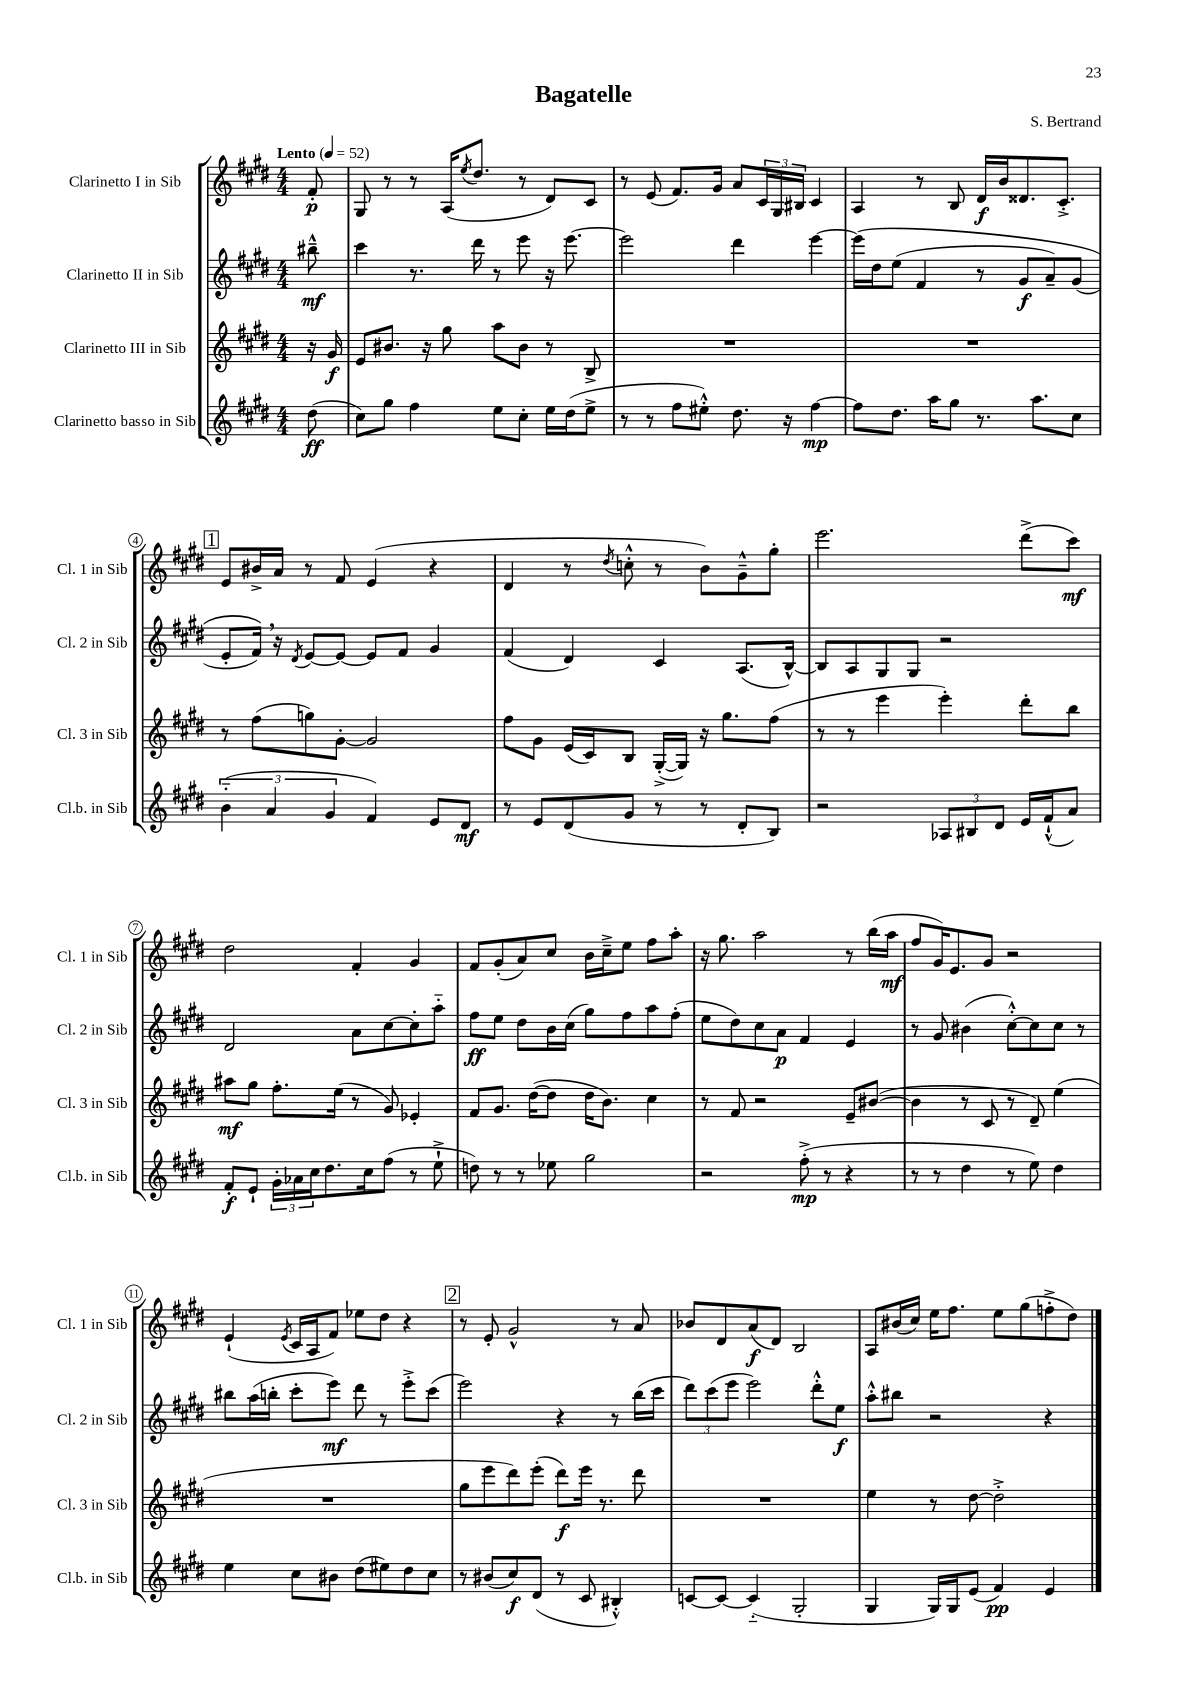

**kern	**kern	**kern	**kern
*staff4	*staff3	*staff2	*staff1
*clefG2	*clefG2	*clefG2	*clefG2
*k[f#c#g#d#]	*k[f#c#g#d#]	*k[f#c#g#d#]	*k[f#c#g#d#]
*M4/4	*M4/4	*M4/4	*M4/4
*MM52	*MM52	*MM52	*MM52
(8dd#	16r	8bb#~^^	8f#'
.	16g#	.	.
=	=	=	=
8cc#)	8e	4ccc#	8G#
8gg#	8.b#	.	8r
4ff#	.	8.r	8r
.	16r	.	.
.	8gg#	.	(16A
.	.	.	8qee
.	.	16ddd#	8.dd#
8ee	8aa	8r	.
8cc#'	8b#	8eee	8r
16ee	8r	16r	8d#)
(16dd#	.	[8.eee	.
8ee^	8B^	.	8c#
=	=	=	=
8r	1r	2eee]	8r
8r	.	.	(8e
8ff#	.	.	8.f#)
8ee#'^^)	.	.	.
.	.	.	16g#
8.dd#	.	4ddd#	8a
.	.	.	24c#
.	.	.	24G#
16r	.	.	.
.	.	.	24B#
[4ff#	.	[4eee	4c#
=	=	=	=
8ff#]	1r	&(16eee]	4A
.	.	16dd#	.
8.dd#	.	(8ee	.
.	.	4f#	8r
16aa	.	.	.
8gg#	.	.	8B
8.r	.	8r	16d#
.	.	.	16b
.	.	8g#	8.d##
8.aa	.	.	.
.	.	8a~)	.
.	.	.	8.c#'^
8cc#	.	(8g#	.
=	=	=	=
(6b'~	8r	8e'	8e
.	(8ff#	16f#)&)	16b#^
6a	.	.	.
.	.	16r	16a
.	.	8qd#	.
.	8gg)	[8e	8r
6g#	.	.	.
.	[8g#'	8e_	8f#
4f#)	2g#]	8e]	(4e
.	.	8f#	.
8e	.	4g#	4r
8d#	.	.	.
=	=	=	=
8r	8ff#	(4f#	4d#
8e	8g#	.	.
(8d#	(16e	4d#)	8r
.	16c#)	.	.
.	.	.	8qdd#
8g#	8B	.	8cc'^^
8r	([16G#'^	4c#	8r
.	16G#])	.	.
8r	16r	.	8b)
.	8.gg#	.	.
8d#'	.	(8.A	8g#~^^
8B)	(8ff#	.	8gg#'
.	.	[16B^^)	.
=	=	=	=
2r	8r	8B]	2.eee
.	8r	8A	.
.	4eee	8G#	.
.	.	8G#	.
12A-	4eee')	2r	.
12B#	.	.	.
12d#	.	.	.
16e	8ddd#'	.	(8ddd#^
(16f#`^^	.	.	.
8a)	8bb	.	8ccc#)
=	=	=	=
8f#'	8aa#	2d#	2dd#
8e`	8gg#	.	.
24g#'	8.ff#'	.	.
24a-	.	.	.
24cc#	.	.	.
8.dd#	.	.	.
.	(16ee	.	.
.	8r	8a	4f#'
16cc#	.	.	.
(8ff#	8g#)	[8cc#	.
8r	4e-'	8cc#']	4g#
8ee`^	.	8aa'~	.
=	=	=	=
8dd)	8f#	8ff#	8f#
8r	8.g#	8ee	(8g#'
8r	.	8dd#	8a)
.	([16dd#	.	.
8ee-	8dd#]	16b	8cc#
.	.	(16cc#	.
2gg#	16dd#	8gg#)	16b
.	8.b)	.	16cc#~^
.	.	8ff#	8ee
.	4cc#	8aa	8ff#
.	.	(8ff#'	8aa'
=	=	=	=
2r	8r	8ee	16r
.	.	.	8.gg#
.	8f#	8dd#)	.
.	2r	8cc#	2aa
.	.	8a	.
(8ff#'^	.	4f#	.
8r	.	.	.
4r	8e~	4e	8r
.	([8b#	.	(16bb
.	.	.	16aa
=	=	=	=
8r	4b#]	8r	8ff#
8r	.	8g#	16g#)
.	.	.	8.e
4dd#	8r	(4b#	.
.	8c#	.	8g#
8r	8r	[8cc#'^^)	2r
8ee)	8d#~)	8cc#]	.
4dd#	(4ee	8cc#	.
.	.	8r	.
=	=	=	=
4ee	1r	8bb#	(4e`
.	.	(16aa	.
.	.	16bb'	.
.	.	.	8qe
8cc#	.	8ccc#'	16c#
.	.	.	16A
8b#	.	8eee)	8f#)
(8dd#	.	8ddd#	8ee-
8ee#)	.	8r	8dd#
8dd#	.	8eee'^	4r
8cc#	.	(8ccc#	.
=	=	=	=
8r	8gg#	2eee)	8r
(8b#	8eee	.	8e'
8cc#)	8ddd#)	.	2g#^^
(8d#	(8eee'	.	.
8r	8ddd#)	4r	.
8c#	16eee	.	.
.	8.r	.	.
4B#'^^)	.	8r	8r
.	8ddd#	(16bb	8a
.	.	16ccc#	.
=	=	=	=
[8c	1r	12ddd#)	8b-
.	.	(12ccc#	.
8c_	.	.	8d#
.	.	12eee	.
(4c'~]	.	2eee)	(8a
.	.	.	8d#)
2G#'	.	.	2B
.	.	8ddd#'^^	.
.	.	8ee	.
=	=	=	=
4G#	4ee	8aa'^^	8A
.	.	8bb#	(16b#
.	.	.	16cc#)
16G#)	8r	2r	16ee
16G#	.	.	8.ff#
(8e	[8dd#	.	.
4f#)	2dd#'^]	.	8ee
.	.	.	(8gg#
4e	.	4r	8ff'^
.	.	.	8dd#)
==	==	==	==
*-	*-	*-	*-
